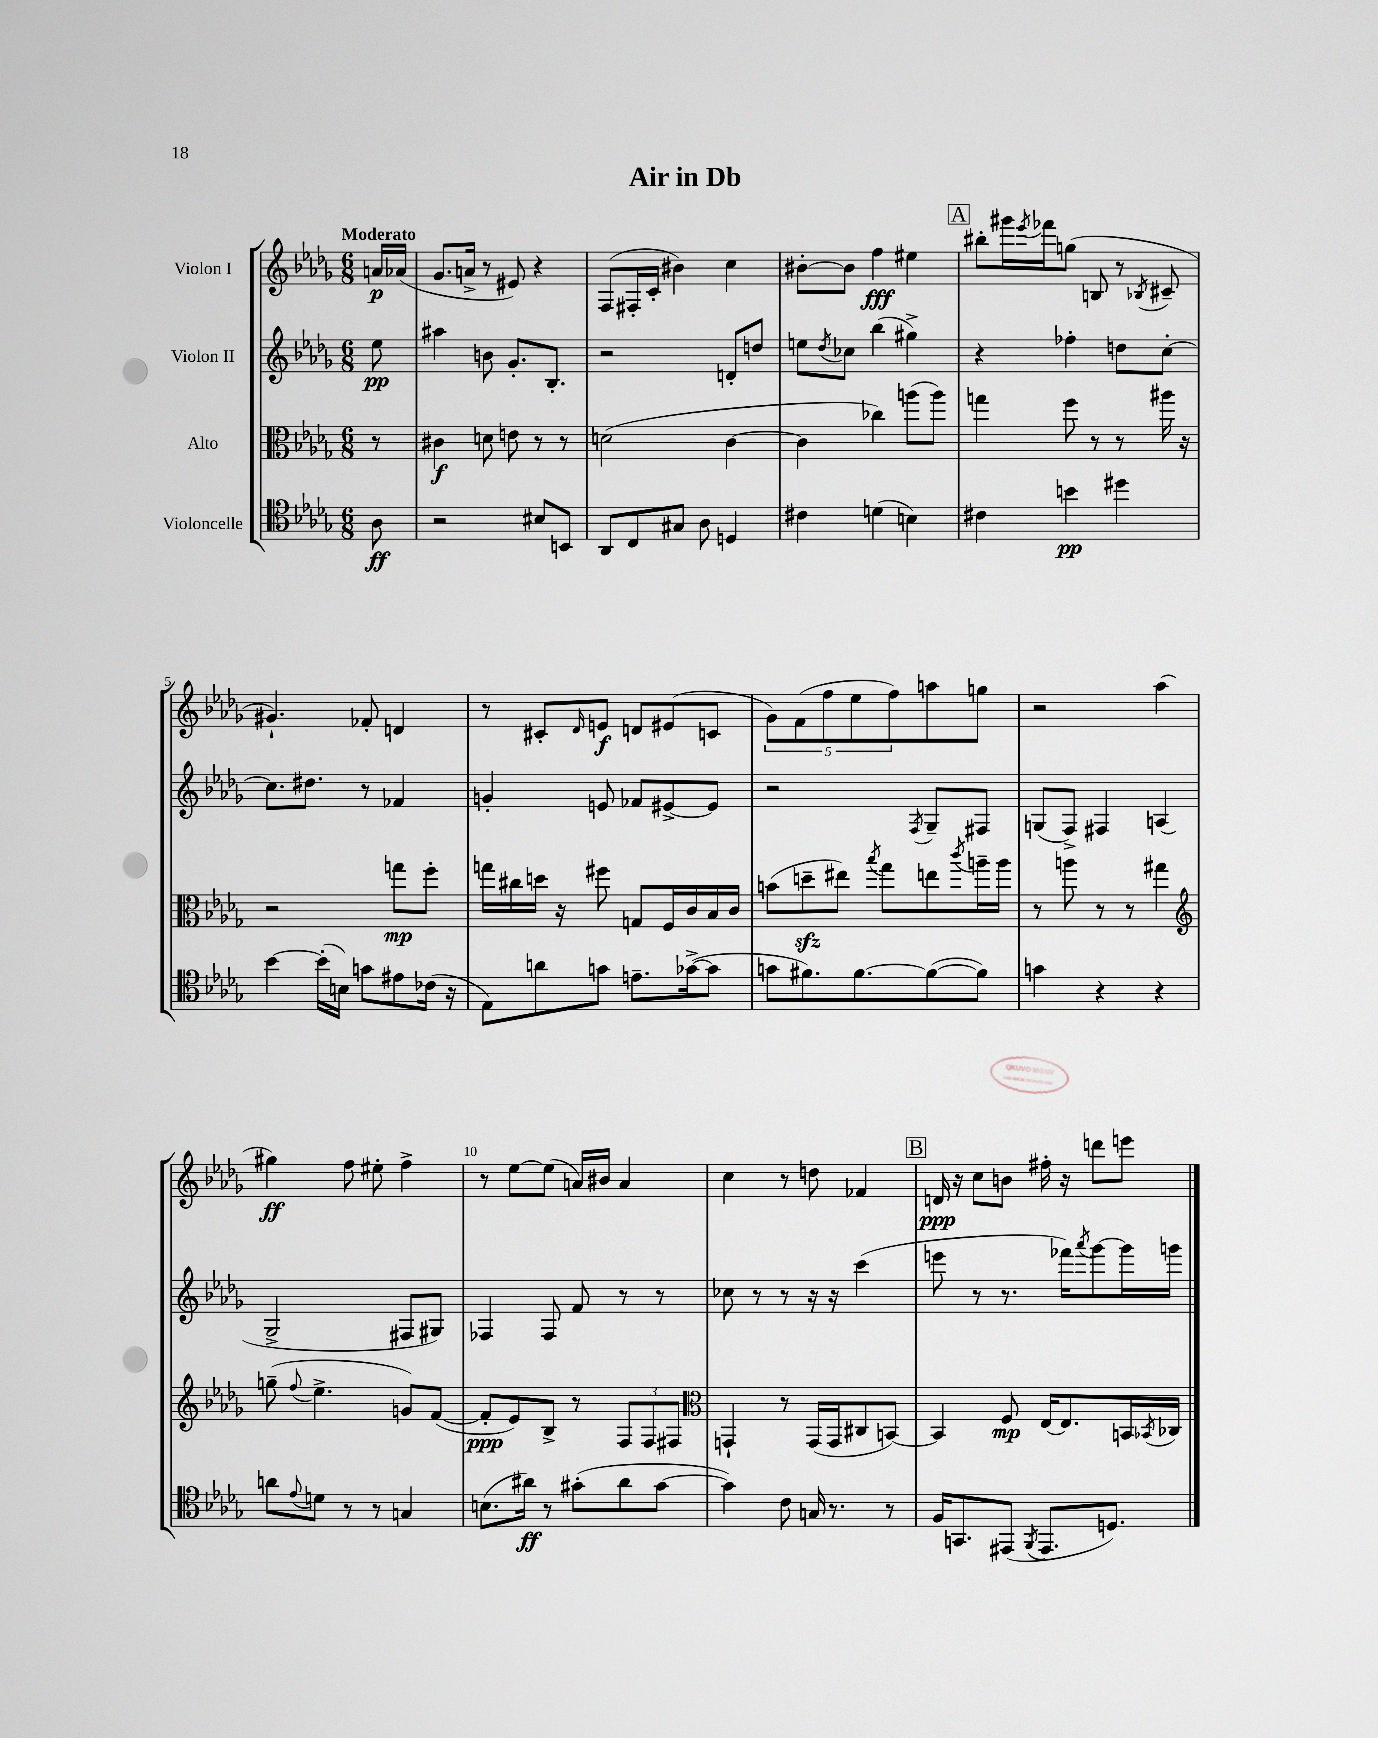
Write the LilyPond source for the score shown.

\header { title = "Air in Db" }
<<
\new StaffGroup <<
\new Staff = "s0" \with { instrumentName = "Violon I" } {
    \clef treble \key des \major \numericTimeSignature \time 6/8 \partial 8 \tempo "Moderato"
    a'16\p aes'16( |
    ges'8. a'16-> r8 eis'8) r4 |
    f8( fis16-. c'16-. bis'4) c''4 |
    bis'8~-. bis'8 f''4\fff eis''4 |
    \mark \markup { \box "A" } bis''8-. gis'''16 \acciaccatura { ees'''8 } fes'''16 g''8( b8 r8 \acciaccatura { bes8 } cis'8-- |
    gis'4.-!) fes'8-. d'4 |
    r8 cis'8-. \grace { des'16 } e'8\f d'8 eis'8( c'8 |
    \tuplet 5/4 { ges'8) f'8( f''8 ees''8 f''8) } a''8 g''8 |
    r2 aes''4( |
    gis''4\ff) f''8 eis''8-. f''4-> |
    r8 ees''8~ ees''8( a'16) bis'16 a'4 |
    c''4 r8 d''8 fes'4 |
    \mark \markup { \box "B" } d'16\ppp r16 c''8 b'8 fis''16-. r16 d'''8 e'''8 \bar "|." |
}
\new Staff = "s1" \with { instrumentName = "Violon II" } {
    \clef treble \key des \major \numericTimeSignature \time 6/8 \partial 8
    ees''8\pp |
    ais''4 b'8 ges'8.-. bes8.-. |
    r2 d'8-. d''8 |
    e''8 \acciaccatura { des''8 } ces''8 bes''4( gis''4->) |
    \mark \markup { \box "A" } r4 fes''4-. d''8 c''8~-. |
    c''8. dis''8. r8 fes'4 |
    g'4-. e'8 fes'8 eis'8~-> eis'8 |
    r2 \acciaccatura { f8 } ges8-- fis8 |
    g8( f8->) fis4 a4( |
    ges2-> fis8 gis8) |
    fes4 fes8 f'8 r8 r8 |
    ces''8 r8 r8 r16 r16 c'''4( |
    \mark \markup { \box "B" } e'''8 r8 r8. fes'''16) \acciaccatura { aes'''8 } ges'''8~ ges'''16 g'''16 \bar "|." |
}
\new Staff = "s2" \with { instrumentName = "Alto" } {
    \clef alto \key des \major \numericTimeSignature \time 6/8 \partial 8
    r8 |
    cis'4\f d'8 e'8 r8 r8 |
    d'2( c'4~ |
    c'4 ces''4) a''8( a''8) |
    \mark \markup { \box "A" } g''4 f''8 r8 r8 ais''16 r16 |
    r2 g''8\mp f''8-. |
    g''16 cis''16 d''16 r16 fis''8 g8 f16 c'16 bes16 c'16 |
    b'8( d''8--\sfz eis''8) \acciaccatura { bes''8 } ges''8 e''8 \acciaccatura { c'''8 } a''16-- a''16 |
    r8 a''8 r8 r8 gis''4 |
    \clef treble g''8--( \appoggiatura { f''8 } ees''4.-> g'8) f'8~( |
    f'8-.\ppp ees'8) bes8-> r8 \tuplet 3/2 { f8 f8 fis8 } |
    \clef alto g,4-! r8 g,16( g,16 cis8 b,8~) |
    \mark \markup { \box "B" } b,4 f8\mp ees16~ ees8. b,16 \acciaccatura { bes,8 } ces16 \bar "|." |
}
\new Staff = "s3" \with { instrumentName = "Violoncelle" } {
    \clef tenor \key des \major \numericTimeSignature \time 6/8 \partial 8
    aes8\ff |
    r2 bis8 b,8 |
    aes,8 c8 gis8 aes8 d4 |
    cis'4 d'4( b4) |
    \mark \markup { \box "A" } cis'4 b'4\pp dis''4 |
    bes'4~ bes'16-.( b16) g'8 eis'8 ces'16( r16 |
    ees8) a'8 g'8 e'8.-- ges'16~->( ges'8 |
    g'8 fis'8.) fis'8.~ fis'8~( fis'8) |
    g'4 r4 r4 |
    a'8 \appoggiatura { ees'8 } d'8 r8 r8 g4 |
    b8.( ais'16\ff) r8 gis'8-.( ais'8 gis'8~ |
    gis'4) c'8 g16 r8. r8 |
    \mark \markup { \box "B" } f16 g,8. eis,8( \acciaccatura { f,8 } eis,8. d8.) \bar "|." |
}
>>
>>
\layout { \context { \Score \override BarNumber.break-visibility = ##(#f #t #t) barNumberVisibility = #(every-nth-bar-number-visible 5) } }
